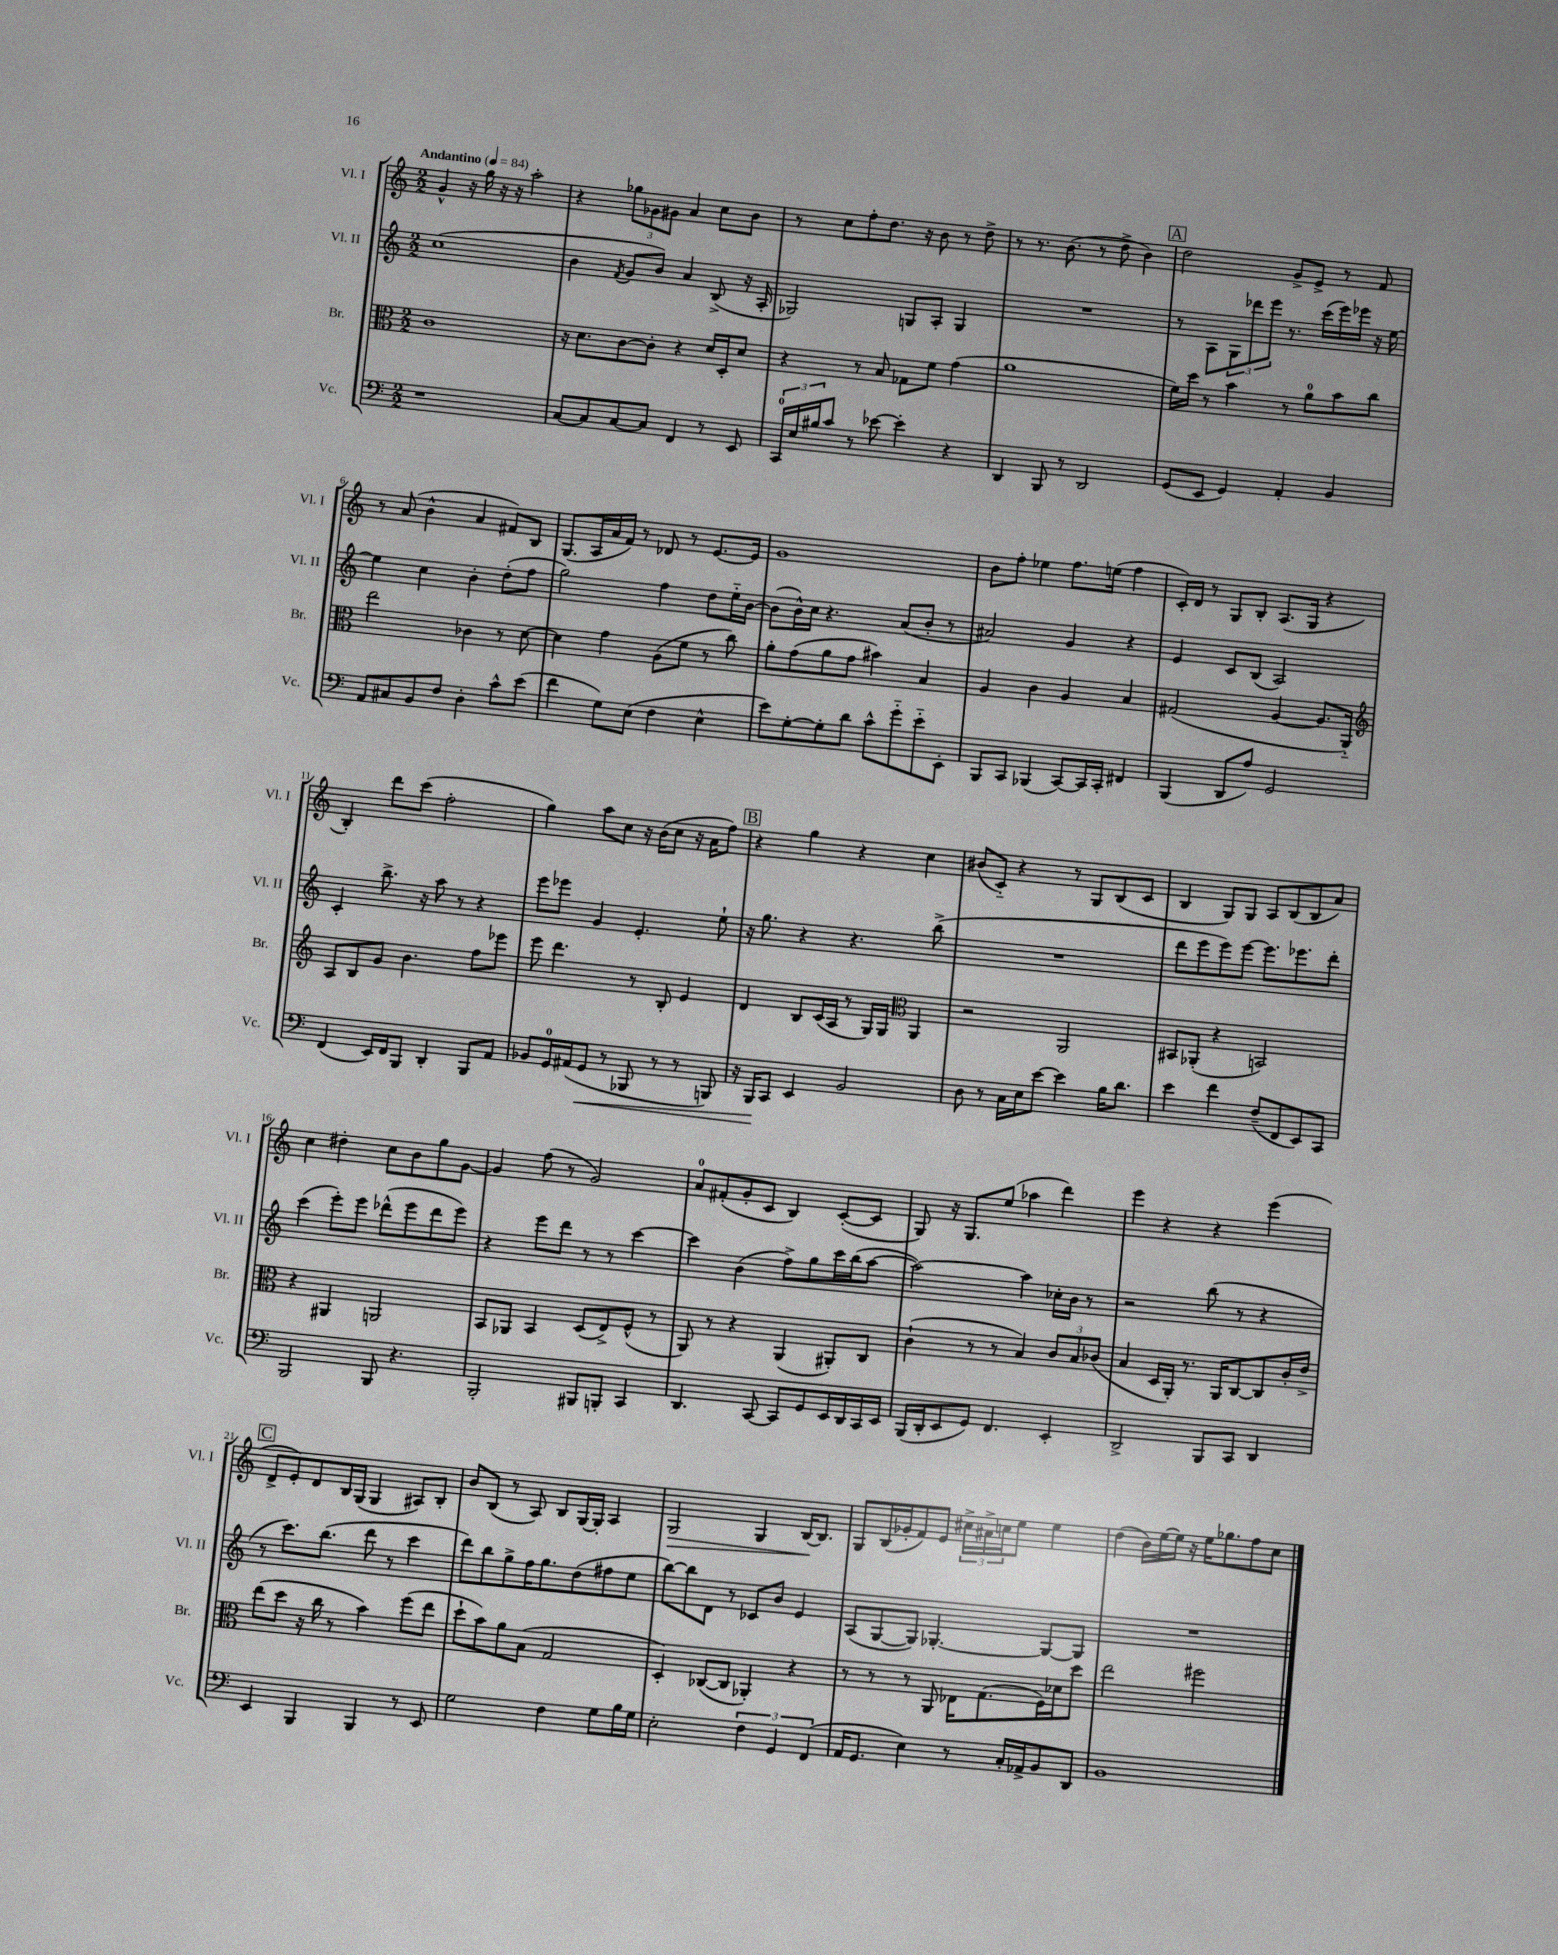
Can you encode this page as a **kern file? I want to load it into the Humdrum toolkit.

**kern	**kern	**kern	**kern
*staff4	*staff3	*staff2	*staff1
*clefF4	*clefC3	*clefG2	*clefG2
*k[]	*k[]	*k[]	*k[]
*M2/2	*M2/2	*M2/2	*M2/2
*MM84	*MM84	*MM84	*MM84
1r	1c	(1cc	4g^^/
.	.	.	16r
.	.	.	16gg\
.	.	.	16r
.	.	.	16r
.	.	.	2aa'\
=	=	=	=
[8C/L	16r	4b\	4r
.	8.d\L	.	.
8C/]	.	.	.
.	.	8qf/	.
[8C/	[8c\	8g/L	12gg-\L
.	.	.	12g-\
8C/]J	8c'\]J	8b/J)	.
.	.	.	12g#\J
4FF/	4r	4a/	4a/
8r	16d/LL	(8B^/	8cc\L
.	16D'/J	.	.
8EE/	8d/J	16r	8b\J
.	.	16A'/	.
=	=	=	=
24CC/LL	4r	2G-/)	8r
24E/	.	.	.
24B#/J	.	.	.
8c/J	.	.	8cc\L
8r	8r	.	8ff'\
[8e-\	8B/	.	8.dd\J
4e-'\]	8G-\L	8G/L	.
.	.	.	16r
.	8f\J	8A'/J	8b\
4r	(4g\	4G/	8r
.	.	.	8dd^\
=	=	=	=
4DD/	1a	1r	8r
.	.	.	8.r
8BBB/	.	.	.
.	.	.	(8.b\
8r	.	.	.
2DD/	.	.	8r
.	.	.	8dd^\
.	.	.	4b\)
=	=	=	=
(8GG/L	16f\LL)	8r	2dd\
.	16dd\JJ	.	.
8EE/J	8r	8A\L	.
4GG/)	4b\	12G\	.
.	.	12ddd-\	.
.	.	12eee\J	.
4AA'/	8r	8.r	8g^/L
.	8a\L	.	8e^/J
.	.	(16ccc\LL	.
4BB/	8b\	16eee\)	8r
.	.	16eee-\JJ	.
.	8cc\J	16r	8f/
.	.	[16ee\	.
=	=	=	=
8AA/L	2ee\	4ee\]	8r
8C#/	.	.	(8a/
8BB/	.	4cc\	4b^^\
8F/J	.	.	.
4D'\	4c-\	4b'\	4a/
8c^^\L	8r	(8dd'\L	8f#/L)
(8e\J	[8d\	8ff\J	8B/J
=	=	=	=
4f\	4d\]	2gg\)	(8.G/L
.	.	.	16A/L
8G\L)	4g\	.	16a/
.	.	.	16f/JJ)
(8E\J	.	.	8r
4F\	(8A\L	4ff\	8d-/
.	8f\J	.	8r
4E^^\	8r	8dd\L	[8.e/L
.	8cc\)	16ee'~\L	.
.	.	[16b\JJ	16e/]Jk
=	=	=	=
8e\L)	8a'\L	(8b\]L	1g
[8G'\	(8g\	16b^^\L)	.
.	.	16cc\JJ	.
8G'\]	8a\	4.r	.
8d\J	8g\J	.	.
8c^^\L	4b#\)	.	.
8g'~\	.	(8a/L	.
8e'~\	4B/	8b'/J	.
8EE'\J	.	8r	.
=	=	=	=
8BBB/L	4A/	2a#/)	8b\L
8CC/J	.	.	8ff'\J
(4BBB-/	4c\	.	4ee-\
[8CC/L)	4A/	4g/	8.ff\L
16CC/]L	.	.	.
16CC'/JJ	.	.	(16ee\Jk
4FF#/	4B/	4r	4ff\
=	=	=	=
(4BBB/	(2G#/	4e/	16c'/LL)
.	.	.	16d/JJ
.	.	.	8r
8DD/L	.	8c/L	8G/L
8A/J)	.	(8B/J	8B'/J
2GG/	[4A/	2A/)	(8.A/L
.	.	.	16G/Jk
.	8.A/]L	.	4r
.	16AA'~/Jk)	.	.
=	=	=	=
*	*clefG2	*	*
(4FF/	8A/L	4c'/	4B'/)
.	8B/	.	.
16EE/LL)	8g/J	8.bb^\	8ddd\L
16FF/J	.	.	.
8BBB/J	4.b\	.	(8ccc\J
.	.	16r	.
4DD'/	.	8aa\	2ff'\
.	.	8r	.
8BBB/L	8ff\L	4r	.
8AA/J	8eee-\J	.	.
=	=	=	=
8BB-/L	8eee\	8eee\L	4gg\)
16GG/L	4.ddd\	8eee-\J	.
(16AA#/J	.	.	.
8GG/J	.	4g/	8aa\L
8r	.	.	8cc\J
8BBB-/	8r	4.e'/	16r
.	.	.	(16b\LK
8r	8B'/	.	8cc\J
8r	4e/	.	16r
.	.	.	16a\LK
8BBB/)	.	8ee`\	8ff\J)
=	=	=	=
16r	4d/	16r	4r
16BBB/LK	.	8.gg\	.
8CC/J	.	.	.
4EE/	8B/L	4r	4gg\
.	(16c/L	.	.
.	16A/JJ	.	.
2BB/	8r	4.r	4r
.	16G/LL)	.	.
.	16G/JJ	.	.
*	*clefC3	*	*
.	4AA/	.	4cc\
.	.	(8bb^\	.
=	=	=	=
8D\	2r	1r	(8b#/L
8r	.	.	8c'~/J)
16C\LL	.	.	4r
16E\J	.	.	.
[8e\J	.	.	.
4e\]	2AA/	.	8r
.	.	.	8G/L
16B\LK	.	.	(8B/
8.d\J	.	.	.
.	.	.	8c/J
=	=	=	=
4e\	8BB#/L	8ddd\L	4B/
.	(8AA-'/J	8eee\	.
4f\	4r	8eee\)	8G/L)
.	.	[8eee\J	8G/J
(8F~/L	2BB/)	8.eee\]L	8A/L
8FF/	.	.	(8B/
.	.	8.eee-\	.
8EE/)	.	.	8B/
8CC/J	.	8ddd'\J	8a/J)
=	=	=	=
2BBB/	4r	(4ccc\	4cc\
.	4AA#/	8eee'\L)	4dd#'\
.	.	8eee\J	.
8BBB/	2AA/	(8ddd-^^\L	8cc\L
4.r	.	8eee\	8b\
.	.	8ddd-\	8gg\
.	.	8eee\J)	[8g\J
=	=	=	=
2BBB'/	8BB/L	4r	4g/]
.	8AA-/J	.	.
.	4BB/	8eee\L	(8ff\
.	.	8ddd\J	8r
8BBB#/L	(8D/L	8r	2g/)
8BBB'/J	8E^/)	8r	.
4CC/	(8F^^/J	[4ccc\	.
.	8r	.	.
=	=	=	=
4.DD/	8AA/)	4ccc\]	8a/L
.	8r	.	(8f#'/
.	4r	(4b\	8g'/
[8CC/	.	.	8c/J
8CC/]L	(4AA/	8ff^\L)	4B/)
8GG/	.	8gg\	.
16EE/L	8AA#'/L)	16ccc\L	([8c'/L
16DD/	.	(16bb\J	.
16CC/	8C/J	[8aa\J	8c/]J
16EE/JJ	.	.	.
=	=	=	=
(16BBB/LL	(4c`\	2aa\_)	8G/)
16DD'/J	.	.	.
8EE/	.	.	16r
.	.	.	8.G/L
8GG/J)	8r	.	.
4.FF/	8r	.	(8ee/J
.	4B/)	4aa\]	4aa-\
4EE'/	12c/L	16cc-'\LL	4ddd\)
.	.	16b\JJ	.
.	12B/	.	.
.	.	8r	.
.	(12c-/J	.	.
=	=	=	=
2DD^/	4B/	2r	4eee\
.	16D/LL	.	4r
.	16AA'/JJ)	.	.
.	8.r	.	.
8BBB/L	.	(8bb\	4r
.	16AA/LK	.	.
8CC/J	[8C/	8r	.
4DD/	8C/]	4r	(4eee\
.	16c'/L	.	.
.	16e^/JJ	.	.
=	=	=	=
4EE/	(8ee\L	8r	8d^/L
.	8dd\J	8.ccc\L)	8e'/)
4BBB/	16r	.	8d/
.	16cc\	(8.bb\J	.
.	8r	.	16B/L
.	.	.	(16G/JJ
4BBB/	4b\)	8ddd\	4G/
.	.	8r	.
8r	(8ff\L	4ccc\	8A#/L)
8EE/	8ee\J	.	8B'/J
=	=	=	=
2G\	8dd`\L	8ddd\L)	8b/L
.	8b\)	8bb\	(8B/J
.	8a\	8gg^\	8r
.	(8B\J	16ff\K	8A/)
.	.	8.gg\	.
4F\	2G/	.	8B/L
.	.	(8dd\	[16G/L
.	.	.	16G'/]JJ
8G\L	.	8ff#\	4A/
16B\L	.	8ee\J	.
16G\JJ	.	.	.
=	=	=	=
2E'\	4D'/)	[8bb\L)	2G/
.	.	8bb\]	.
.	([8C-/L	8d\J	.
.	8C-/]J	8r	.
6F\	4AA-'/)	8c-/L	4G/
.	.	8b/J	.
6GG/	.	.	.
.	4r	4e/	[16B/LK
.	.	.	8.B/]J
(6FF/	.	.	.
=	=	=	=
16AA/LK	8r	(8A/L	8G/L
8.GG/J	.	.	.
.	8r	[8G/	(16B/L
.	.	.	16g-'/J
4E\)	8r	8G/]J)	8f/)
.	8AA/	[4.G-'/	8e/J
8r	16E-\LK	.	24cc#^\LL
.	.	.	24a#^\
.	(8.G\	.	.
.	.	.	24cc\J
16C'/LL	.	.	8ee\J
16AA-^/J	.	.	.
8BB/	16F\L)	8G-/_L	4ee\
.	16d-\J	.	.
8DD/J	8dd\J	8G-/]J	.
=	=	=	=
1BB	2ee\	1r	(4dd\
.	.	.	16b\LL)
.	.	.	[16ee\
.	.	.	16ee\]JJ
.	.	.	16r
.	2ff#\	.	16ee\LK
.	.	.	8.gg-\
.	.	.	8ff\
.	.	.	8cc\J
==	==	==	==
*-	*-	*-	*-
